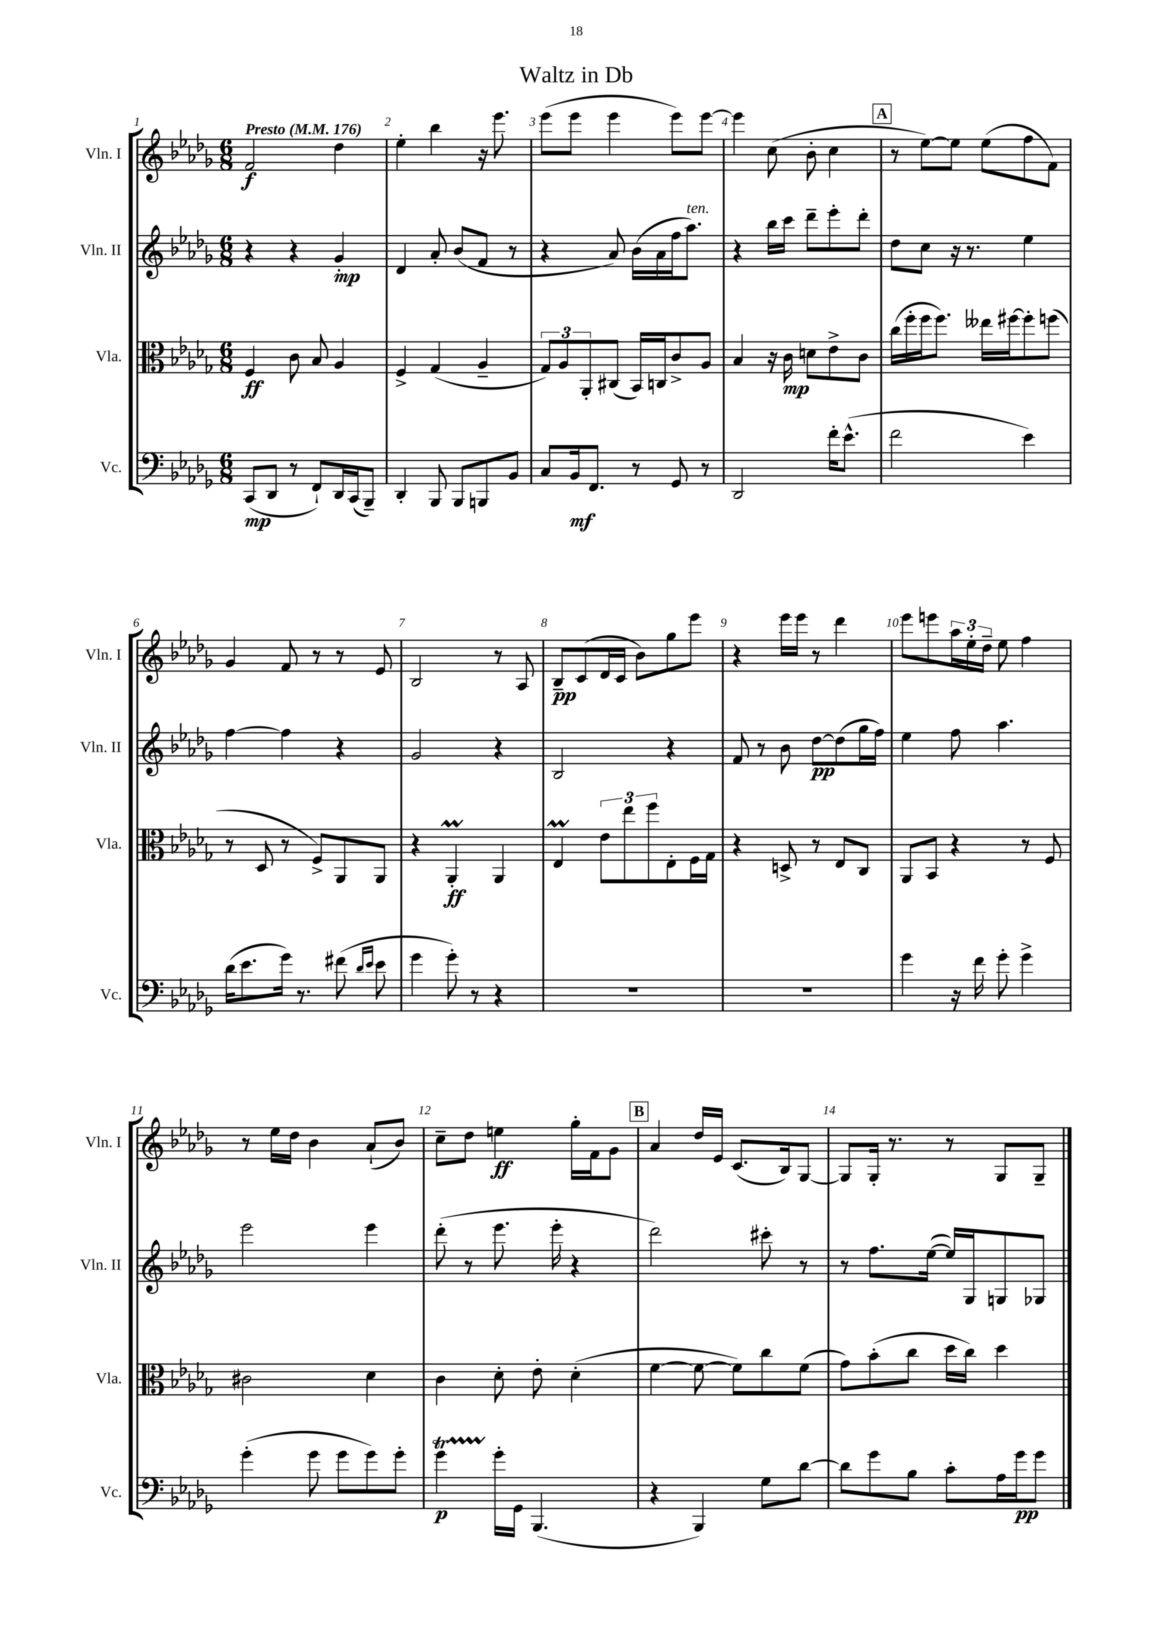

**kern	**dynam	**kern	**dynam	**kern	**dynam	**kern	**dynam
*part4	*part4	*part3	*part3	*part2	*part2	*part1	*part1
*staff4	*staff4	*staff3	*staff3	*staff2	*staff2	*staff1	*staff1
*I"Vc.	*	*I"Vla.	*	*I"Vln. II	*	*I"Vln. I	*
*I'Vc.	*	*I'Vla.	*	*I'Vln. II	*	*I'Vln. I	*
*clefF4	*	*clefC3	*	*clefG2	*	*clefG2	*
*k[b-e-a-d-g-]	*	*k[b-e-a-d-g-]	*	*k[b-e-a-d-g-]	*	*k[b-e-a-d-g-]	*
*M6/8	*	*M6/8	*	*M6/8	*	*M6/8	*
*MM176	*	*MM176	*	*MM176	*	*MM176	*
=1	=1	=1	=1	=1	=1	=1	=1
!	!	!	!	!	!	!LO:TX:a:B:t=Presto	!
(8CC/L	mp	4F/	ff	4r	.	2f/	f
8DD-/J	.	.	.	.	.	.	.
8r	.	8c\	.	4r	.	.	.
8FF`/L)	.	8B-/	.	.	.	.	.
16DD-/L	.	4A-/	.	4g-'/	mp	4dd-\	.
(16CC/J	.	.	.	.	.	.	.
8BBB-~/J)	.	.	.	.	.	.	.
=2	=2	=2	=2	=2	=2	=2	=2
4DD-'/	.	4F^/	.	4d-/	.	4ee-'\	.
8BBB-/	.	(4G-/	.	8a-'/	.	4bb-\	.
8BBB-/L	.	.	.	(8b-/L	.	.	.
8BBBn/	.	4A-~/	.	8f/J	.	16r	.
.	.	.	.	.	.	8.eee-\	.
8BB-/J	.	.	.	8r	.	.	.
=3	=3	=3	=3	=3	=3	=3	=3
8C/L	.	12G-/L)	.	4r	.	(8eee-\L	.
.	.	12A-/	.	.	.	.	.
16BB-/k	mf	.	.	.	.	8eee-\J	.
.	.	12AA-'/	.	.	.	.	.
8.FF/J	.	.	.	.	.	.	.
.	.	(8C#X/J	.	8a-/)	.	4eee-\	.
8r	.	16BB-/LL)	.	(16b-\LL	.	.	.
.	.	16Cn/J	.	16a-\	.	.	.
8GG-/	.	8c^/	.	16ff\J	.	8eee-\L)	.
!	!	!	!	!LO:TX:a:i:t=ten.	!	!	!
.	.	.	.	8.aa-\J)	.	.	.
8r	.	8A-/J	.	.	.	[8eee-\J	.
=4	=4	=4	=4	=4	=4	=4	=4
2DD-/	.	4B-/	.	4r	.	4eee-\]	.
.	.	16r	.	16bb-\LL	.	(8cc\	.
.	.	16c\	mp	16ccc\JJ	.	.	.
.	.	8dn\L	.	8ddd-~\L	.	8b-'\	.
16f'\KL	.	8e-^\	.	8eee-'\	.	4cc\	.
(8.e-^^\J	.	.	.	.	.	.	.
.	.	8c\J	.	8ddd-'\J	.	.	.
!!LO:REH:place=s1:t=A
=5	=5	=5	=5	=5	=5	=5	=5
2f\	.	(16cc\LL	.	8dd-\L	.	8r	.
.	.	16ff'\	.	.	.	.	.
.	.	16ff\J	.	8cc\J	.	[8ee-\L)	.
.	.	8.ff\J)	.	.	.	.	.
.	.	.	.	16r	.	8ee-\J]	.
.	.	.	.	8.r	.	.	.
.	.	16ee--X\LL	.	.	.	(8ee-\L	.
.	.	[16ff#X\J	.	.	.	.	.
4e-\)	.	8ff#'\]	.	4ee-\	.	8ff\	.
.	.	(8ffn\J	.	.	.	8f\J)	.
!!LO:LB:g=z
=6	=6	=6	=6	=6	=6	=6	=6
(16d-\KL	.	8r	.	[4ff\	.	4g-/	.
8.e-\	.	.	.	.	.	.	.
.	.	8D-/	.	.	.	.	.
16g-\Jk)	.	8r	.	4ff\]	.	8f/	.
8.r	.	.	.	.	.	.	.
.	.	8F^/L)	.	.	.	8r	.
(8f#X\	.	8AA-/	.	4r	.	8r	.
16qqd-/LL	.	.	.	.	.	.	.
16qqe-/JJ	.	.	.	.	.	.	.
8e-\	.	8AA-/J	.	.	.	8e-/	.
=7	=7	=7	=7	=7	=7	=7	=7
4g-\	.	4r	.	2g-/	.	2B-/	.
8g-'\)	.	4AA-M'/	ff	.	.	.	.
8r	.	.	.	.	.	.	.
4r	.	4AA-/	.	4r	.	8r	.
.	.	.	.	.	.	8A-/	.
=8	=8	=8	=8	=8	=8	=8	=8
2.r	.	4E-M/	.	2B-/	.	8B-~/L	pp
.	.	.	.	.	.	(8c/	.
.	.	12e-\L	.	.	.	16d-/L	.
.	.	.	.	.	.	16c/JJ	.
.	.	12ee-\	.	.	.	.	.
.	.	.	.	.	.	8b-\L)	.
.	.	12ff\	.	.	.	.	.
.	.	8E-'\	.	4r	.	8gg-\	.
.	.	16F\L	.	.	.	8eee-\J	.
.	.	16G-\JJ	.	.	.	.	.
=9	=9	=9	=9	=9	=9	=9	=9
2.r	.	4r	.	8f/	.	4r	.
.	.	.	.	8r	.	.	.
.	.	8Dn^/	.	8b-\	.	16eee-\LL	.
.	.	.	.	.	.	16eee-\JJ	.
.	.	8r	.	[8dd-\L	pp	8r	.
.	.	8E-/L	.	(8dd-\]	.	4ddd-\	.
.	.	8C/J	.	16gg-\L	.	.	.
.	.	.	.	16ff\JJ)	.	.	.
=10	=10	=10	=10	=10	=10	=10	=10
4g-\	.	8AA-/L	.	4ee-\	.	8eee-\L	.
.	.	8BB-/J	.	.	.	8eeen\	.
16r	.	4r	.	8ff\	.	24aa-\L	.
.	.	.	.	.	.	24ee-'\	.
16f\	.	.	.	.	.	.	.
.	.	.	.	.	.	24dd-~\JJ	.
8g-'\	.	.	.	4.aa-\	.	8ee-\	.
4g-^\	.	8r	.	.	.	4ff\	.
.	.	8F/	.	.	.	.	.
!!LO:LB:g=z
=11	=11	=11	=11	=11	=11	=11	=11
(4g-'\	.	2c#X\	.	2eee-\	.	8r	.
.	.	.	.	.	.	16ee-\LL	.
.	.	.	.	.	.	16dd-\JJ	.
8g-\	.	.	.	.	.	4b-\	.
8g-\L	.	.	.	.	.	.	.
8g-\)	.	4d-\	.	4eee-\	.	(8a-`/L	.
8g-'\J	.	.	.	.	.	8b-/J)	.
=12	=12	=12	=12	=12	=12	=12	=12
4g-T\	p	4c\	.	(8ddd-'\	.	8cc~\L	.
.	.	.	.	8r	.	8dd-\J	.
16g-'\LL	.	8d-'\	.	8.eee-\	.	4een\	ff
16GG-\JJ	.	.	.	.	.	.	.
(4.BBB-/	.	8e-'\	.	.	.	.	.
.	.	.	.	16eee-'\	.	.	.
.	.	(4d-'\	.	4r	.	16gg-'\LL	.
.	.	.	.	.	.	16f\J	.
.	.	.	.	.	.	8g-\J	.
!!LO:REH:place=s1:t=B
=13	=13	=13	=13	=13	=13	=13	=13
4r	.	[4f\	.	2ddd-\)	.	4a-/	.
4BBB-/)	.	8f\_	.	.	.	16dd-/LL	.
.	.	.	.	.	.	16e-/JJ	.
.	.	8f\L])	.	.	.	(8.c/L	.
8G-\L	.	8cc\	.	8ccc#X'\	.	.	.
.	.	.	.	.	.	16B-/k)	.
[8d-\J	.	(8f\J	.	8r	.	[8G-/J	.
=14	=14	=14	=14	=14	=14	=14	=14
8d-\L]	.	8g-\L)	.	8r	.	8G-/L]	.
8g-\	.	(8b-'\	.	8.ff\L	.	16G-'/Jk	.
.	.	.	.	.	.	8.r	.
8B-\J	.	8cc\J	.	.	.	.	.
.	.	.	.	([16ee-\Jk	.	.	.
8c'\L	.	16dd-\LL	.	16ee-/LL])	.	8r	.
.	.	16cc\JJ)	.	16G-/J	.	.	.
16A-\L	.	4dd-\	.	8Gn/	.	8G-/L	.
16g-\J	pp	.	.	.	.	.	.
8g-\J	.	.	.	8G-X/J	.	8G-~/J	.
==	==	==	==	==	==	==	==
*-	*-	*-	*-	*-	*-	*-	*-
